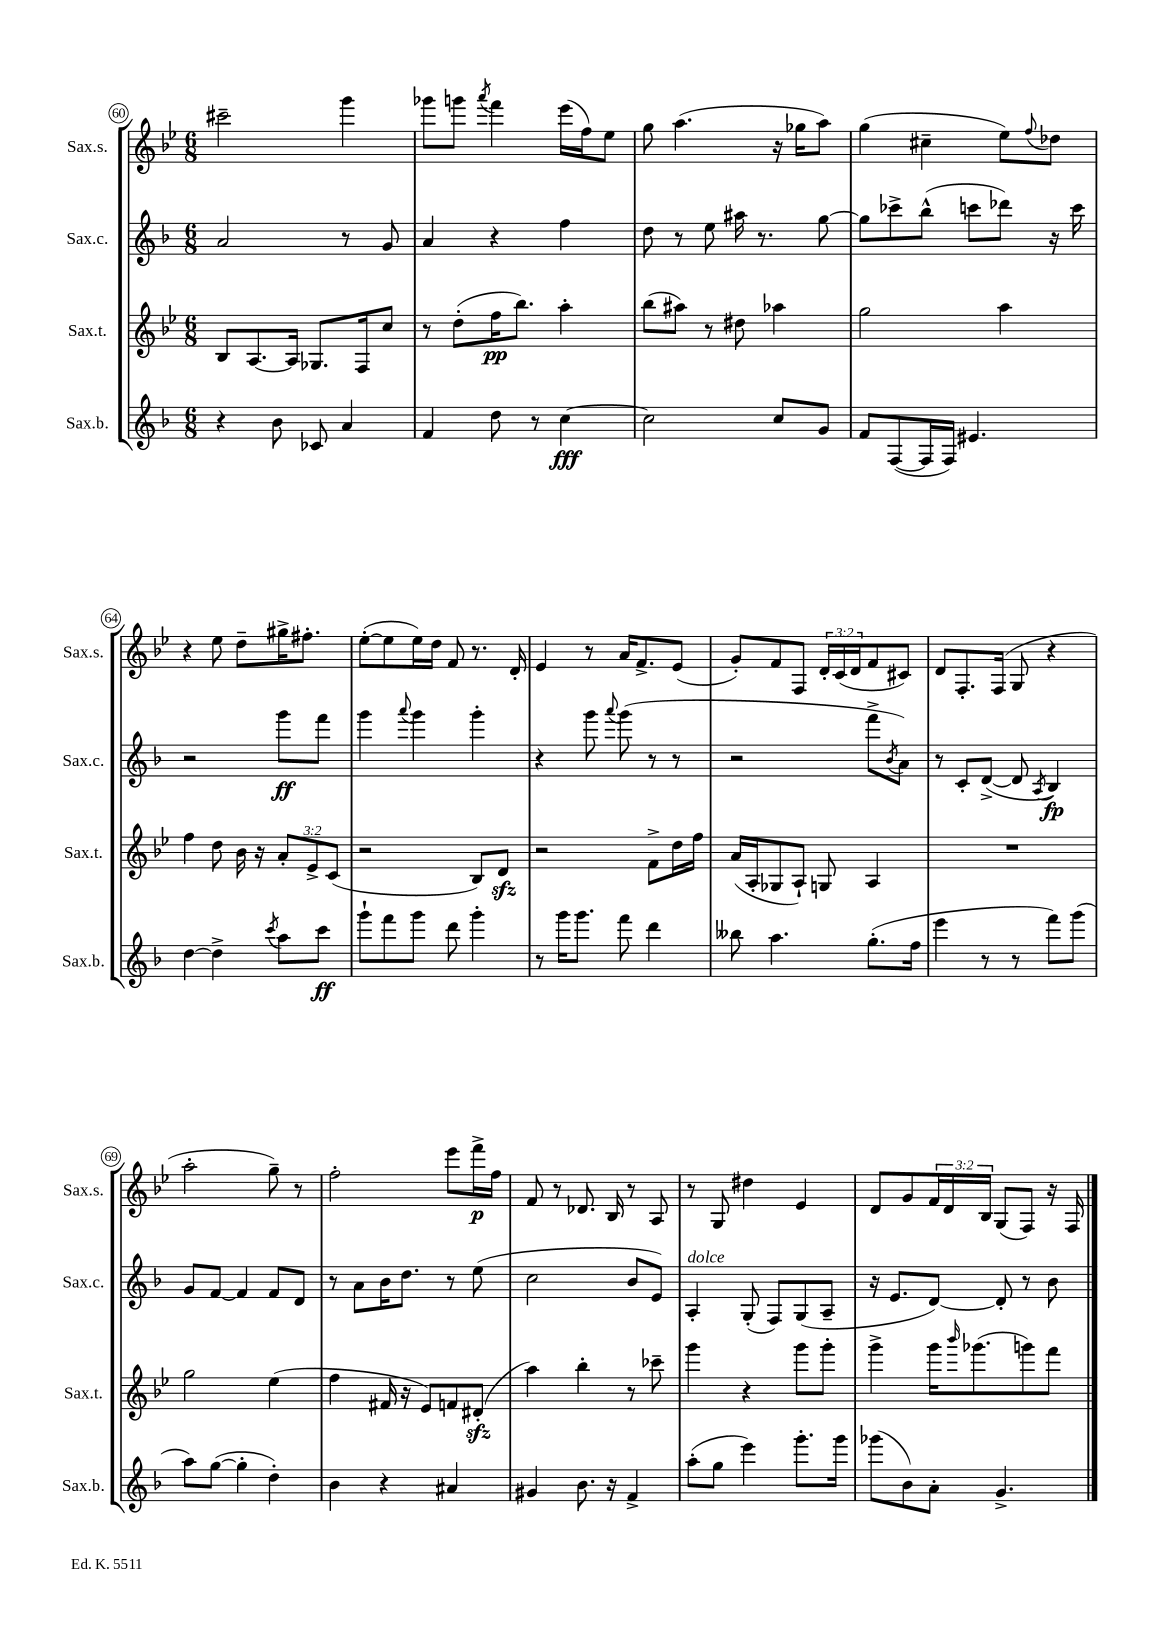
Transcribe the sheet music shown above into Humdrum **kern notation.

**kern	**kern	**kern	**kern
*staff4	*staff3	*staff2	*staff1
*clefG2	*clefG2	*clefG2	*clefG2
*k[b-]	*k[b-e-]	*k[b-]	*k[b-e-]
*M6/8	*M6/8	*M6/8	*M6/8
4r	8B-	2a	2ccc#~
.	[8.A	.	.
8b-	.	.	.
.	16A]	.	.
8c-	8.G-	.	.
4a	.	8r	4ggg
.	16F	.	.
.	8cc	8g	.
=	=	=	=
4f	8r	4a	8ggg-
.	(8dd'	.	8ggg
.	.	.	8qaaa
8dd	16ff	4r	4fff
.	8.bb-)	.	.
8r	.	.	.
[4cc	4aa'	4ff	(16eee-
.	.	.	16ff)
.	.	.	8ee-
=	=	=	=
2cc]	(8bb-	8dd	8gg
.	8aa#)	8r	(4.aa
.	8r	8ee	.
.	8dd#	16aa#	.
.	.	8.r	.
8cc	4aa-	.	16r
.	.	.	16gg-
8g	.	[8gg	8aa)
=	=	=	=
8f	2gg	8gg]	(4gg
([8F	.	8ccc-^	.
16F]	.	(8bb-^^	4cc#~
16F)	.	.	.
4.e#	.	8ccc	.
.	4aa	8ddd-)	8ee-)
.	.	.	8qqff
.	.	16r	8dd-
.	.	16ccc	.
=	=	=	=
[4dd	4ff	2r	4r
4dd^]	8dd	.	8ee-
.	16b-	.	8dd~
.	16r	.	.
8qccc	.	.	.
8aa	12a'	8ggg	16gg#^
.	.	.	8.ff#'
.	12e-^	.	.
8ccc	.	8fff	.
.	(12c	.	.
=	=	=	=
8ggg`	2r	4ggg	([8ee-'
8fff	.	.	8ee-]
.	.	8qqaaa	.
8ggg	.	4ggg	16ee-)
.	.	.	16dd
8ddd	.	.	8f
4ggg'	8B-)	4ggg'	8.r
.	8d	.	.
.	.	.	16d'
=	=	=	=
8r	2r	4r	4e-
16ggg	.	.	.
8.ggg	.	.	.
.	.	8ggg	8r
.	.	8qqaaa	.
8fff	.	(8ggg	16a
.	.	.	8.f^
4ddd	8f^	8r	.
.	16dd	8r	(8e-
.	16ff	.	.
=	=	=	=
8bb--	(16a	2r	8g')
.	16A'	.	.
4.aa	8G-	.	8f
.	8A`)	.	8F
.	8G	.	24d'
.	.	.	(24c
.	.	.	24d
(8.gg'	4A	8fff^	8f
.	.	8qb-	.
.	.	8a)	8c#)
16ff	.	.	.
=	=	=	=
4eee	2.r	8r	8d
.	.	8c'	8.F'
8r	.	([8d^	.
.	.	.	(16F
8r	.	8d]	8G
.	.	8qA	.
8fff)	.	4B-)	4r
(8ggg	.	.	.
=	=	=	=
8aa)	2gg	8g	2aa'
([8gg	.	[8f	.
4gg']	.	4f]	.
4dd')	(4ee-	8f	8gg~)
.	.	8d	8r
=	=	=	=
4b-	4ff	8r	2ff'
.	.	8a	.
4r	16f#	16b-	.
.	16r	8.dd	.
.	8e-)	.	.
4a#	8f	8r	8eee-
.	(8d#'	(8ee	16fff^
.	.	.	16ff
=	=	=	=
4g#	4aa)	2cc	8f
.	.	.	8r
8.b-	4bb-'	.	8.d-
16r	.	.	16B-
4f^	8r	8b-	8r
.	8ccc-~	8e)	8A
=	=	=	=
(8aa'	4ggg	4A'	8r
8gg	.	.	8G
4eee)	4r	(8G'	4dd#
.	.	8F)	.
8.ggg'	8ggg	(8G	4e-
.	8ggg'	8A~	.
16ggg	.	.	.
=	=	=	=
(8ggg-	4ggg^	16r	8d
.	.	8.e	.
8b-)	.	.	8g
8a'	16ggg	[8d)	24f
.	.	.	24d
.	16qqbbb-	.	.
.	(8.ggg-	.	.
.	.	.	24B-
4.g^	.	8d']	(8G
.	8ggg)	8r	8F)
.	8fff	8b-	16r
.	.	.	16F
==	==	==	==
*-	*-	*-	*-
